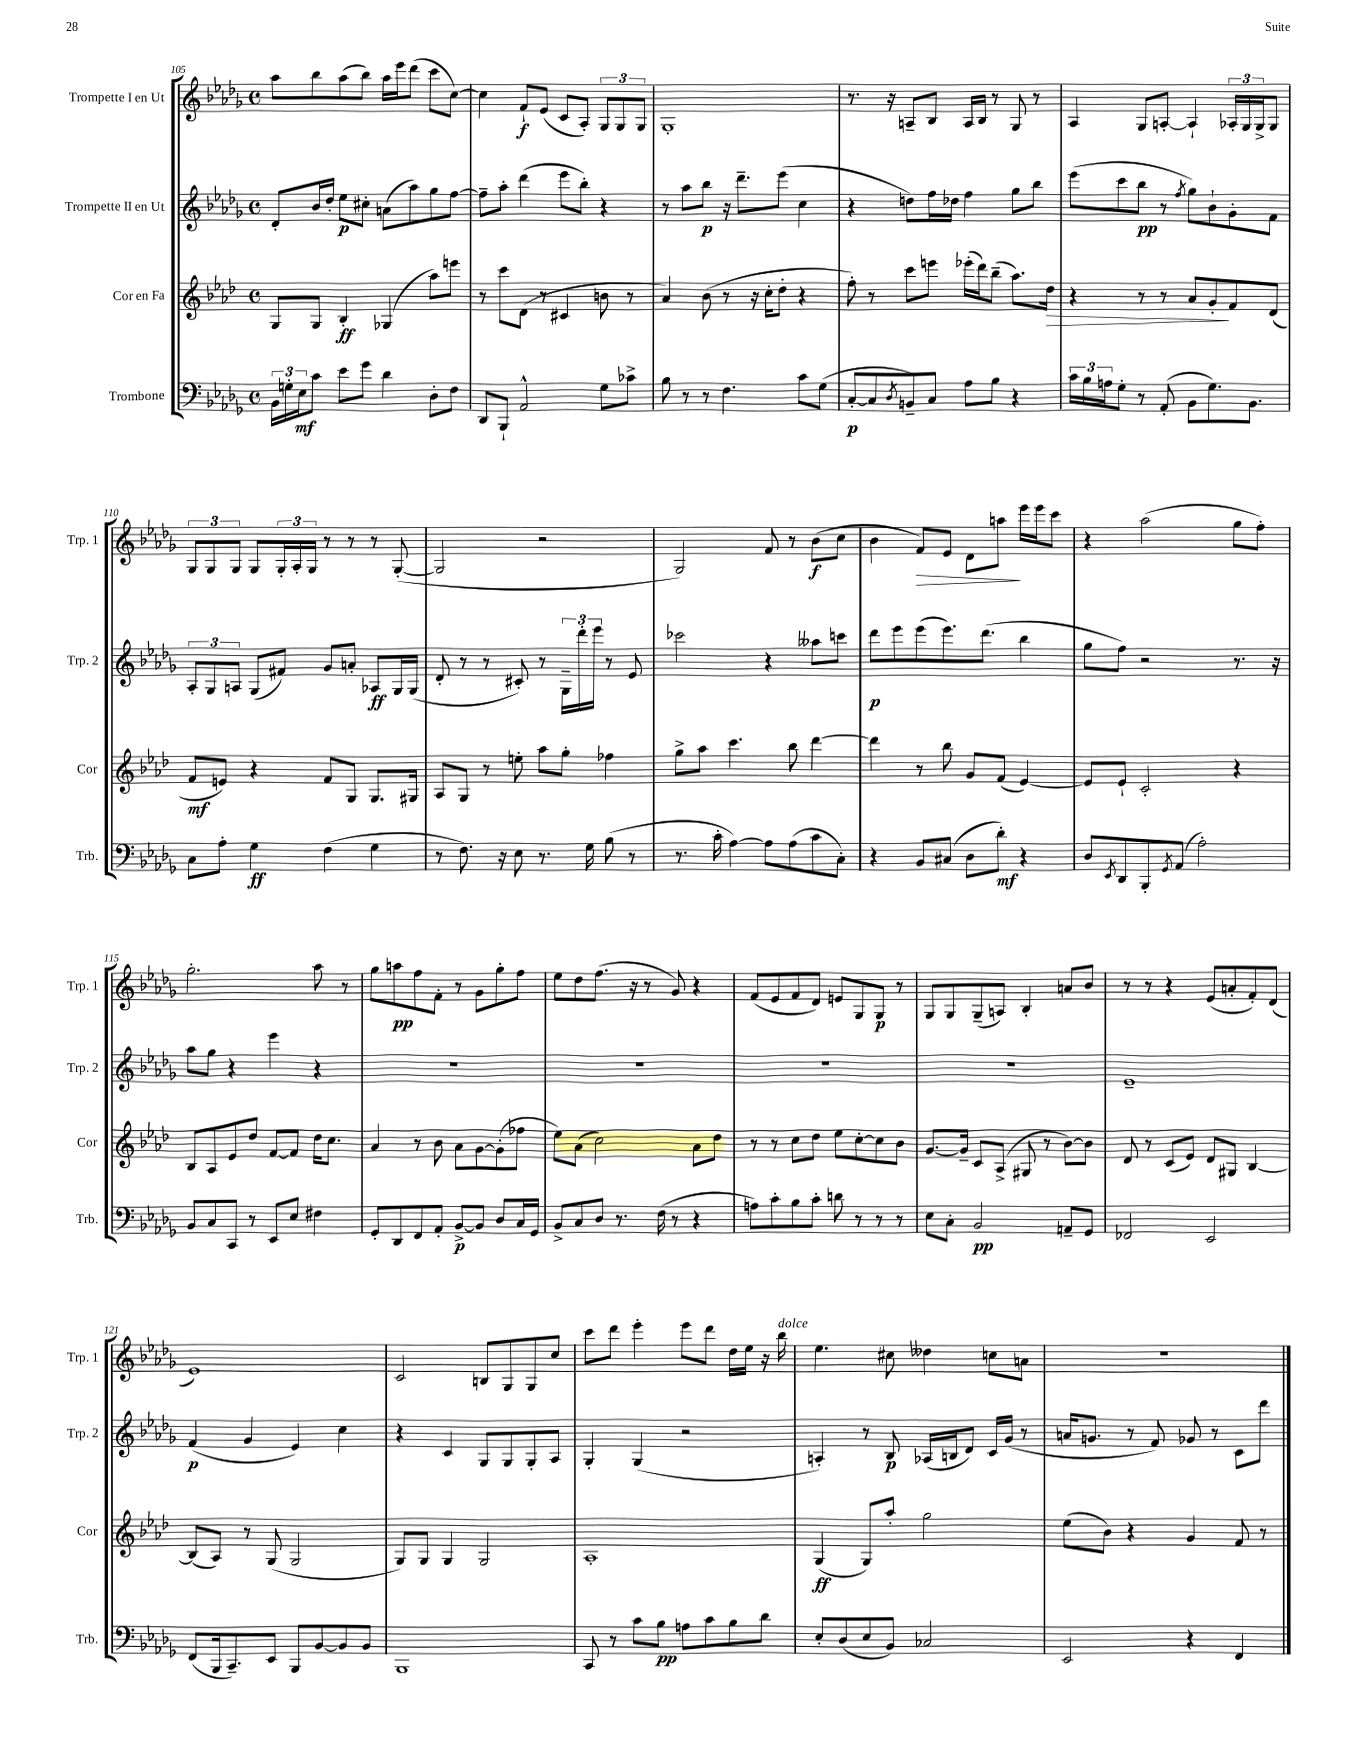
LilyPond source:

<<
\new StaffGroup <<
\new Staff = "s0" \with { instrumentName = "Trompette I en Ut" shortInstrumentName = "Trp. 1" } {
    \clef treble \key des \major \defaultTimeSignature \time 4/4
    aes''8 bes''8 aes''8( bes''8) aes''16 ees'''16 des'''8( c'''8 c''8~) |
    c''4 f'8-!\f ees'8( c'8 aes8-.) \tuplet 3/2 { ges8 ges8 ges8 } |
    ges1-. |
    r8. r16 a8-- bes8 a16 bes16 r8 ges8 r8 |
    aes4 ges8 a8~-. a4-! \tuplet 3/2 { aes16-. ges16 ges16-> } ges8 |
    \tuplet 3/2 { ges8 ges8 ges8 } ges8 \tuplet 3/2 { ges16-. aes16-. ges16 } r8 r8 r8 ges8~-.( |
    ges2 r2 |
    ges2) f'8 r8 bes'8\f( c''8 |
    bes'4 f'8\>) ees'8 des'8 a''8\! ees'''16 ees'''16 c'''8 |
    r4 aes''2( ges''8 f''8-.) |
    ges''2.-. aes''8 r8 |
    ges''8 a''8\pp f''8 f'8-. r8 ges'8 ges''8-. f''8 |
    ees''8 des''8 f''8.( r16 r8 ges'8) r4 |
    f'8( ees'8 f'8 des'8) e'8 ges8 ges8\p r8 |
    ges8 ges8 ges8--( a8) bes4-. a'8 bes'8 |
    r8 r8 r4 ees'8( a'8-. f'8-.) des'8( |
    ees'1) |
    c'2 b8 ges8 ges8 c''8 |
    c'''8 des'''8 ees'''4-. ees'''8 des'''8 des''16 ees''16 r16 bes''16^\markup { \italic "dolce" } |
    ees''4. cis''8 deses''4 c''8 a'8 |
    r1 \bar "|." |
}
\new Staff = "s1" \with { instrumentName = "Trompette II en Ut" shortInstrumentName = "Trp. 2" } {
    \clef treble \key des \major \defaultTimeSignature \time 4/4
    des'8-. bes'16 des''16-. ees''8\p cis''8-. a'8( aes''8) ges''8 f''8~ |
    f''8-- aes''8-. des'''4( ees'''8 bes''8-.) r4 |
    r8 aes''8 bes''8\p r16 des'''8.-- ees'''8( c''4 |
    r4 d''8) f''16 des''16 f''4 ges''8 bes''8 |
    ees'''8( c'''8 bes''8\pp r8 \acciaccatura { f''8 } ges''8) bes'8-! ges'8-. f'8 |
    \tuplet 3/2 { aes8-. ges8 a8 } ges8( fis'8) ges'8 a'8-. aes8\ff ges16 ges16( |
    des'8-. r8 r8 cis'8-.) r8 \tuplet 3/2 { ges16-- des'''16-. ees'''16 } r8 ees'8 |
    ces'''2 r4 aeses''8 c'''8 |
    des'''8\p ees'''8 ees'''8( ees'''8.) des'''8.( bes''4 |
    ges''8 f''8) r2 r8. r16 |
    aes''8 ges''8 r4 ees'''4 r4 |
    R1 |
    R1 |
    R1 |
    R1 |
    ees'1-- |
    f'4\p( ges'4 ees'4) c''4 |
    r4 c'4 ges8 ges8 ges8-. aes8 |
    ges4-. ges4( r2 |
    a4-.) r8 bes8\p aes16( b16 des'8) c'16 ges'16( r8 |
    a'16 g'8. r8 f'8) ges'8 r8 c'8 des'''8 \bar "|." |
}
\new Staff = "s2" \with { instrumentName = "Cor en Fa" shortInstrumentName = "Cor" } {
    \clef treble \key aes \major \defaultTimeSignature \time 4/4
    g8 g8 bes4-.\ff ges4( aes''8) e'''8 |
    r8 c'''8 des'8( r8 cis'4 b'8 r8 |
    aes'4) bes'8( r8 r16 c''16-. des''8-. r4 |
    f''8-.) r8 c'''8 e'''8 ees'''16-.( des'''16) bes''8--( aes''8.) des''16\> |
    r4 r8 r8 aes'8 g'8-.\! f'8 des'8( |
    f'8\mf e'8) r4 f'8 g8 g8. gis16 |
    aes8 g8 r8 e''8-. aes''8 g''8-. fes''4 |
    g''8-> aes''8 c'''4. bes''8 des'''4~ |
    des'''4 r8 bes''8 g'8 f'8( ees'4~) |
    ees'8 ees'8-! c'2-. r4 |
    bes8 aes8 ees'8 des''8 f'8~ f'8 des''16 c''8. |
    aes'4 r8 bes'8 aes'8 g'8~ g'8-.( fes''8 |
    ees''8) aes'8( c''2) aes'8 des''8 |
    r8 r8 c''8 des''8 ees''8 c''8~-. c''8 bes'8 |
    g'8.~ g'16-- c'8 aes8->( gis8 r8 bes'8~) bes'8 |
    des'8 r8 c'8( ees'8) des'8 gis8 bes4~ |
    bes8( aes8) r8 g8( g2 |
    g8) g8 g4 g2 |
    aes1-. |
    g4\ff( g8) aes''8-. g''2 |
    ees''8( bes'8) r4 g'4 f'8 r8 \bar "|." |
}
\new Staff = "s3" \with { instrumentName = "Trombone" shortInstrumentName = "Trb." } {
    \clef bass \key des \major \defaultTimeSignature \time 4/4
    \tuplet 3/2 { bes,16 g16-. ees16\mf } c'8 ees'8 ges'8 des'4 des8-. f8 |
    des,8 bes,,8-! aes,2-^ ges8 ces'8-> |
    bes8 r8 r8 f4. c'8 ges8( |
    c8~-.\p c8 \acciaccatura { des8 } b,8--) c8 aes8 bes8 r4 |
    \tuplet 3/2 { c'16 bes16 a16 } ges8-. r8 aes,8-.( bes,8 ges8.) bes,8. |
    c8 aes8-. ges4\ff f4( ges4 |
    r8 f8.) r16 ees8 r8. ges16 bes8( r8 |
    r8. c'16-. aes4~) aes8 aes8( c'8 c8-.) |
    r4 bes,8 cis8( des8 des'8-.\mf) r4 |
    des8 \acciaccatura { ees,8 } des,8 bes,,8-. \acciaccatura { ges,8 } aes,8( aes2-.) |
    bes,8 c8 c,8 r8 ees,8 ees8 fis4 |
    ges,8-. des,8 f,8 aes,8-. bes,8~->\p bes,8 des8 c16 ges,16 |
    bes,8-> c8 des8 r8. f16( r8 r4 |
    a8) c'8-. bes8 c'8-. d'8 r8 r8 r8 |
    ees8 c8-. bes,2\pp a,8-- ges,8 |
    fes,2 ees,2 |
    f,8( bes,,16 c,8.--) ees,8 bes,,8 bes,8~ bes,8 bes,8 |
    bes,,1 |
    c,8 r8 c'8 bes8\pp a8 c'8 bes8 des'8 |
    ees8-. des8( ees8 bes,8) ces2 |
    ees,2 r4 f,4 \bar "|." |
}
>>
>>
\layout { \context { \Score currentBarNumber = #105 } }
